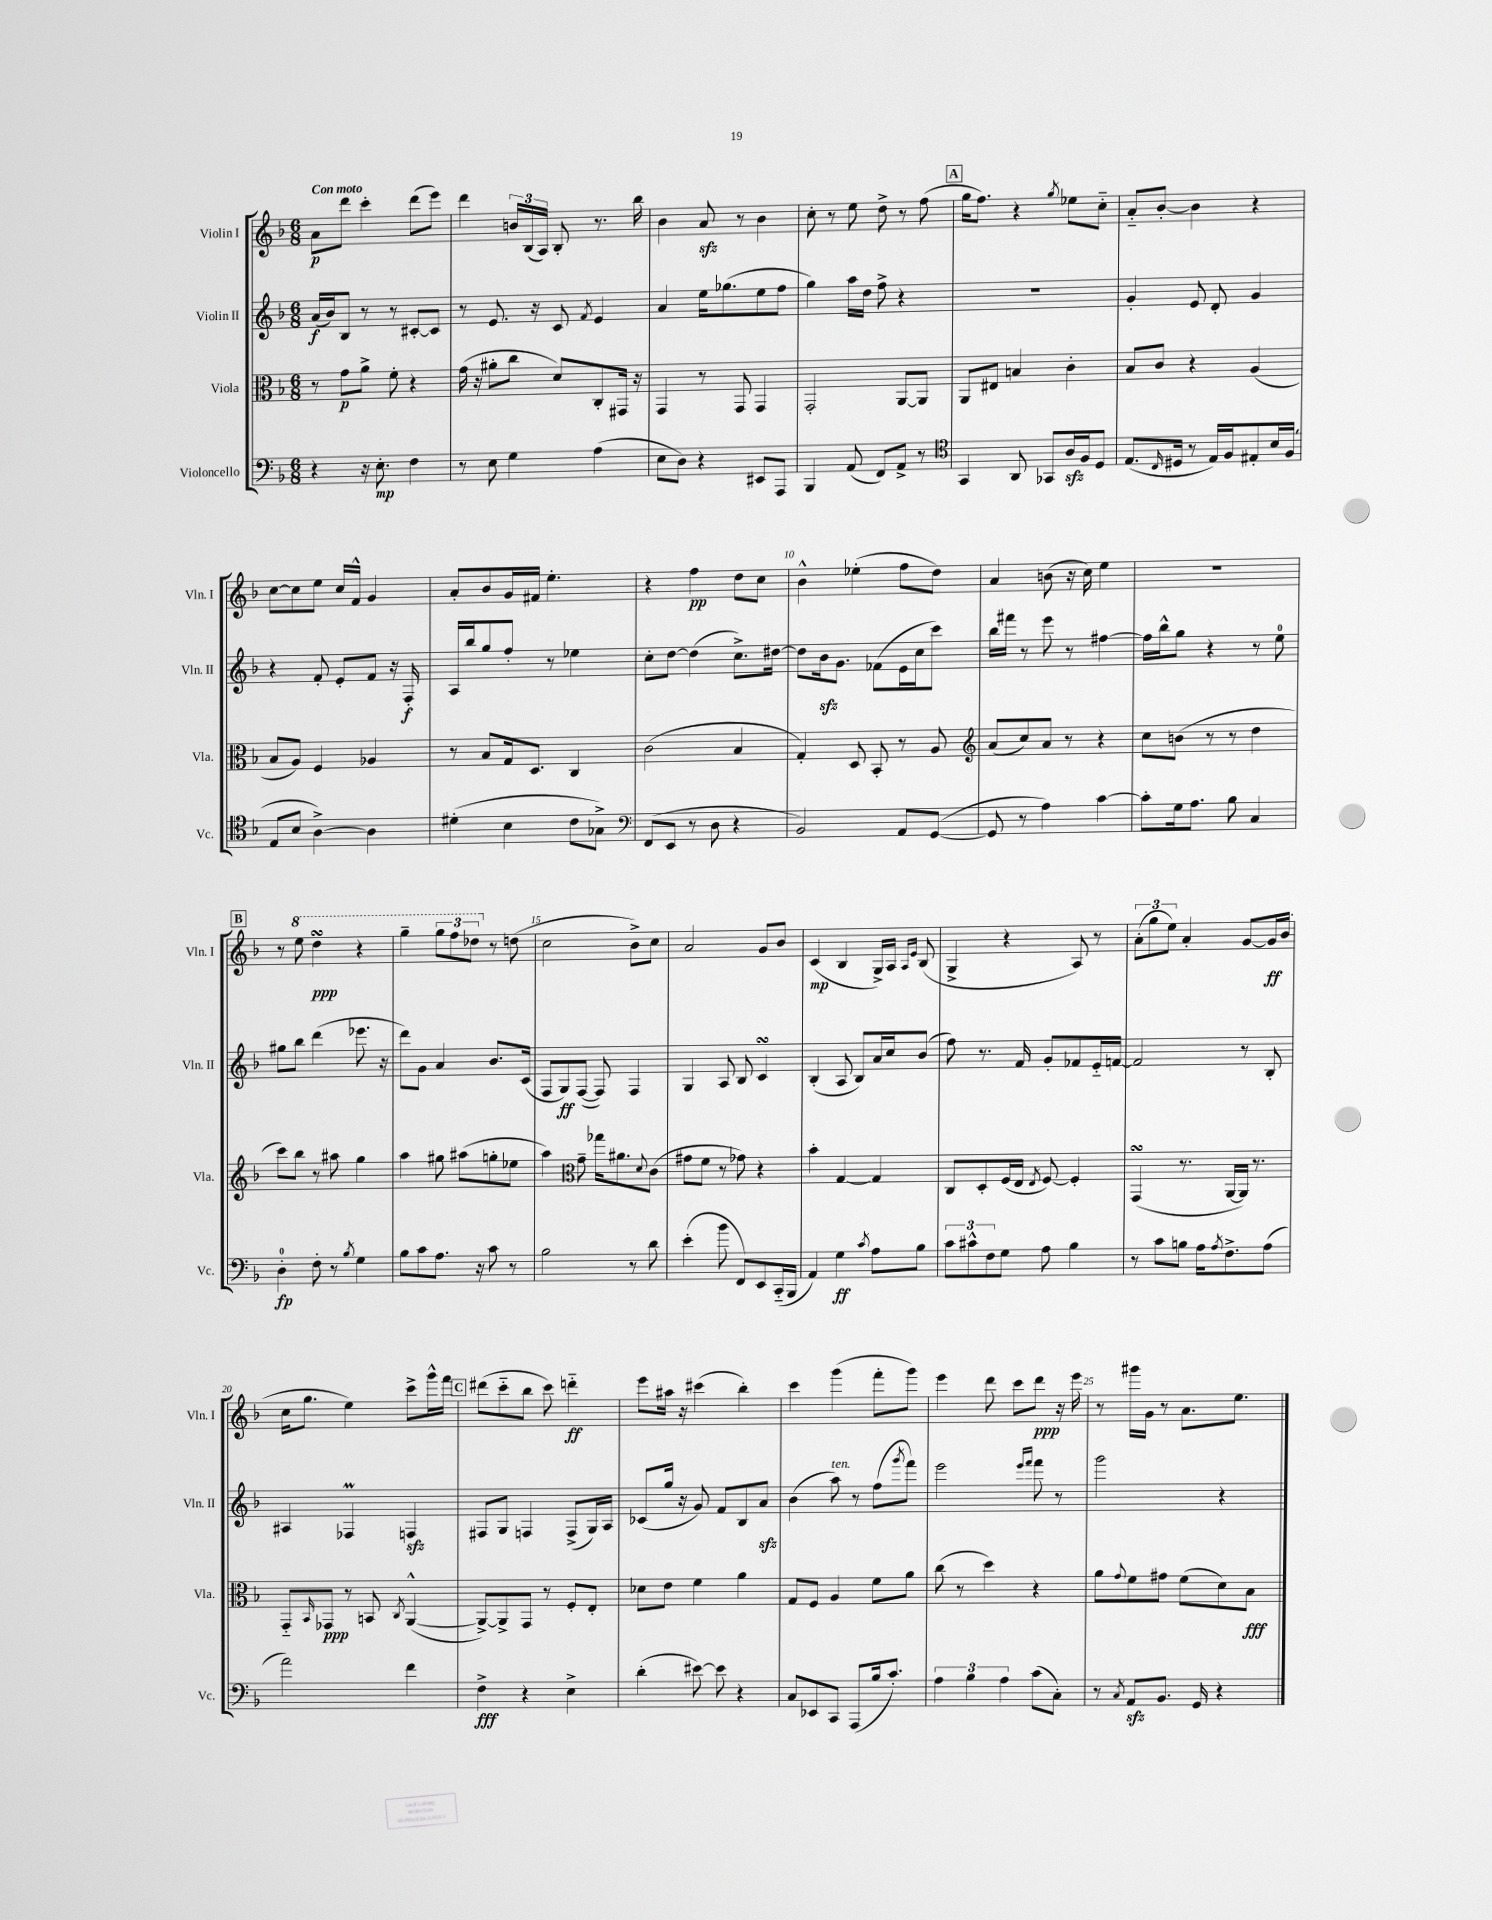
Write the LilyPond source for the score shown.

<<
\new StaffGroup <<
\new Staff = "s0" \with { instrumentName = "Violin I" shortInstrumentName = "Vln. I" } {
    \clef treble \key f \major \numericTimeSignature \time 6/8 \tempo "Con moto"
    a'8\p d'''8 c'''4-. d'''8( e'''8) |
    d'''4 \tuplet 3/2 { b'16 bes16( a16) } bes8-. r8. bes''16 |
    bes'4 a'8\sfz r8 bes'4 |
    c''8-. r8 e''8 d''8-> r8 f''8( |
    \mark \markup { \box "A" } g''16 f''8.) r4 \acciaccatura { g''8 } ees''8 c''8-_ |
    a'8-_ bes'8~-. bes'4 r4 |
    c''8~ c''8 e''8 c''16 f'16-^ g'4 |
    a'8-. bes'8 g'16 fis'16 e''4.-. |
    r4 f''4\pp d''8 c''8 |
    bes'4-^ ees''4-.( f''8 d''8) |
    a'4 b'8( r16 c''16) e''4 |
    R2. |
    \mark \markup { \box "B" } r8 \ottava #1 e'''8 d'''4\turn\ppp r4 |
    g'''4-- \tuplet 3/2 { g'''8 f'''8 des'''8 \ottava #0 } r8 d''!8( |
    c''2 bes'8->) c''8 |
    a'2 g'8 bes'8 |
    c'4\mp( bes4 g16->) a16 \grace { a16 e'16 } bes8( |
    g4-> r4 a8) r8 |
    \tuplet 3/2 { a'8-.( g''8 e''8) } a'4-. g'8~ g'16\ff bes'16( |
    c''16 g''8. e''4) c'''8-> g'''16-^ f'''16 |
    \mark \markup { \box "C" } dis'''8( c'''8-_ bes''8 c'''8) d'''4-_\ff |
    e'''8 ais''16 r16 cis'''4( bes''4-.) |
    c'''4 g'''4( f'''8-. g'''8) |
    e'''4 d'''8 c'''8 d'''8\ppp r16 e'''16 |
    r8 gis'''16 g'16 r8 a'8. e''8. \bar "|." |
}
\new Staff = "s1" \with { instrumentName = "Violin II" shortInstrumentName = "Vln. II" } {
    \clef treble \key f \major \numericTimeSignature \time 6/8
    a'16\f( bes'16) bes8 r8 r8 cis'8~-. cis'8 |
    r8 e'8. r16 c'8 \acciaccatura { f'8 } e'4 |
    a'4 e''16 ges''8.( e''8 f''8 |
    g''4) a''16 d''16 f''8-> r4 |
    \mark \markup { \box "A" } R2. |
    g'4-. e'8 d'8-. g'4 |
    r4 f'8-. e'8-. f'8 r16 f16-.\f |
    a16 bes''16 g''8 f''8-. r8 ees''4 |
    c''8-. d''8~ d''4( c''8.->) dis''16~ |
    dis''8 bes'16\sfz g'8. fes'8( e'16 c''16 c'''8) |
    bes''16 fis'''16 r8 e'''8 r8 fis''4~ |
    fis''16 bes''16-^ g''8 r4 r8 e''8-0 |
    \mark \markup { \box "B" } gis''8 bes''8 d'''4( ees'''8. r16 |
    d'''8) g'8 a'4 bes'8. c'16( |
    f8 g8\ff) f8~( f8) f4 |
    g4 a8 bes8 c'4\turn |
    bes4-.( a8 bes8) a'16 c''16 bes'8( |
    f''8) r8. f'16 g'8-. fes'8 e'16-_ f'16~ |
    f'2 r8 bes8-. |
    ais4 fes4\prall f4\sfz |
    \mark \markup { \box "C" } fis8 g8 f4 f8->( g16) a16 |
    ces'8( g''16 r16 g'8) f'8 bes8 a'8\sfz |
    bes'4( a''8^\markup { \italic "ten." }) r8 f''8( \acciaccatura { g'''8 } f'''8) |
    e'''2 \grace { e'''16 f'''16 } f'''8 r8 |
    g'''2 r4 \bar "|." |
}
\new Staff = "s2" \with { instrumentName = "Viola" shortInstrumentName = "Vla." } {
    \clef alto \key f \major \numericTimeSignature \time 6/8
    r8 g'8\p a'8-> f'8-. r4 |
    g'16( r16 ais'8-. c''8 d'8) c8-. gis,16 r16 |
    g,4 r8 g,8 g,4 |
    g,2-. a,8~ a,8 |
    \mark \markup { \box "A" } a,8 eis8 b4 c'4-. |
    bes8 c'8 r4 a4( |
    bes8 a8) f4 aes4 |
    r8 bes8 g16 d8. c4 |
    c'2( bes4 |
    g4-.) d8 bes,8-. r8 a8 |
    \clef treble a'8( c''8) a'8 r8 r4 |
    c''8 b'8( r8 r8 d''4 |
    \mark \markup { \box "B" } c'''8) bes''8 r8 ais''8 g''4 |
    a''4 gis''8 ais''8( g''8-. ees''8 |
    a''4) \clef alto g'8-- ges''16 ais'8. \appoggiatura { d'8 } c'8( |
    gis'8 f'8 r8 ges'8) r4 |
    bes'4-. g4~ g4 |
    c8 d8-. f16( e16 \acciaccatura { e8 } f8~) f4-. |
    g,4\turn( r8. a,16~ a,16) r8. |
    g,8-_ \grace { bes,16 } ges,8\ppp r8 b,8 \acciaccatura { c8 } a,4~-^( |
    \mark \markup { \box "C" } a,8~->) a,8-> g,8 r8 f8-. e8-. |
    des'8 e'8 f'4 a'4 |
    g8 f8 a4 f'8 a'8 |
    c''8( r8 d''4) r4 |
    a'8 \appoggiatura { g'8 } f'8 gis'8 f'8( d'8) bes8\fff \bar "|." |
}
\new Staff = "s3" \with { instrumentName = "Violoncello" shortInstrumentName = "Vc." } {
    \clef bass \key f \major \numericTimeSignature \time 6/8
    r4 r16 e8.-.\mp f4 |
    r8 e8 g4 a4( |
    e8 d8) r4 eis,8 a,,8 |
    bes,,4 a,8( f,8) a,8-> r8 |
    \mark \markup { \box "A" } \clef tenor g,4 a,8 ges,8 a16\sfz f16 d8 |
    e8.( \grace { c16 } dis16 r8 e16) f16 eis8-. bes16 f16( |
    e8 bes8 a4~->) a4 |
    dis'4-.( bes4 c'8 ges8->) |
    \clef bass f,8( e,8 r8 d8 r4 |
    bes,2) a,8 g,8~( |
    g,8 r8 a4) c'4~ |
    c'8-. g16 a8. bes8 c4 |
    \mark \markup { \box "B" } d4-0-.\fp f8-. r8 \acciaccatura { bes8 } g4 |
    bes8 c'8 a8. r16 c'8 r8 |
    bes2 r8 d'8 |
    e'4-.( bes'8 f,8) e,8 c,16-_( bes,,16 |
    a,4) g4\ff \acciaccatura { c'8 } a8 bes8 |
    \tuplet 3/2 { c'8 cis'8-^ f8 } g8 a8 bes4 |
    r8 c'8 b8 a16 \acciaccatura { a8 } f8.-> a8( |
    a'2) f'4 |
    \mark \markup { \box "C" } f4->\fff r4 e4-> |
    d'4-.( eis'8~) eis'8 r4 |
    c8 ees,8 c,8 a,,8( bes16 c'8.-.) |
    \tuplet 3/2 { a4 bes4 a4 } c'8( c8-.) |
    r8 \acciaccatura { c8 } a,8\sfz bes,8. g,16 r4 \bar "|." |
}
>>
>>
\layout { \context { \Score \override BarNumber.break-visibility = ##(#f #t #t) barNumberVisibility = #(every-nth-bar-number-visible 5) } }
